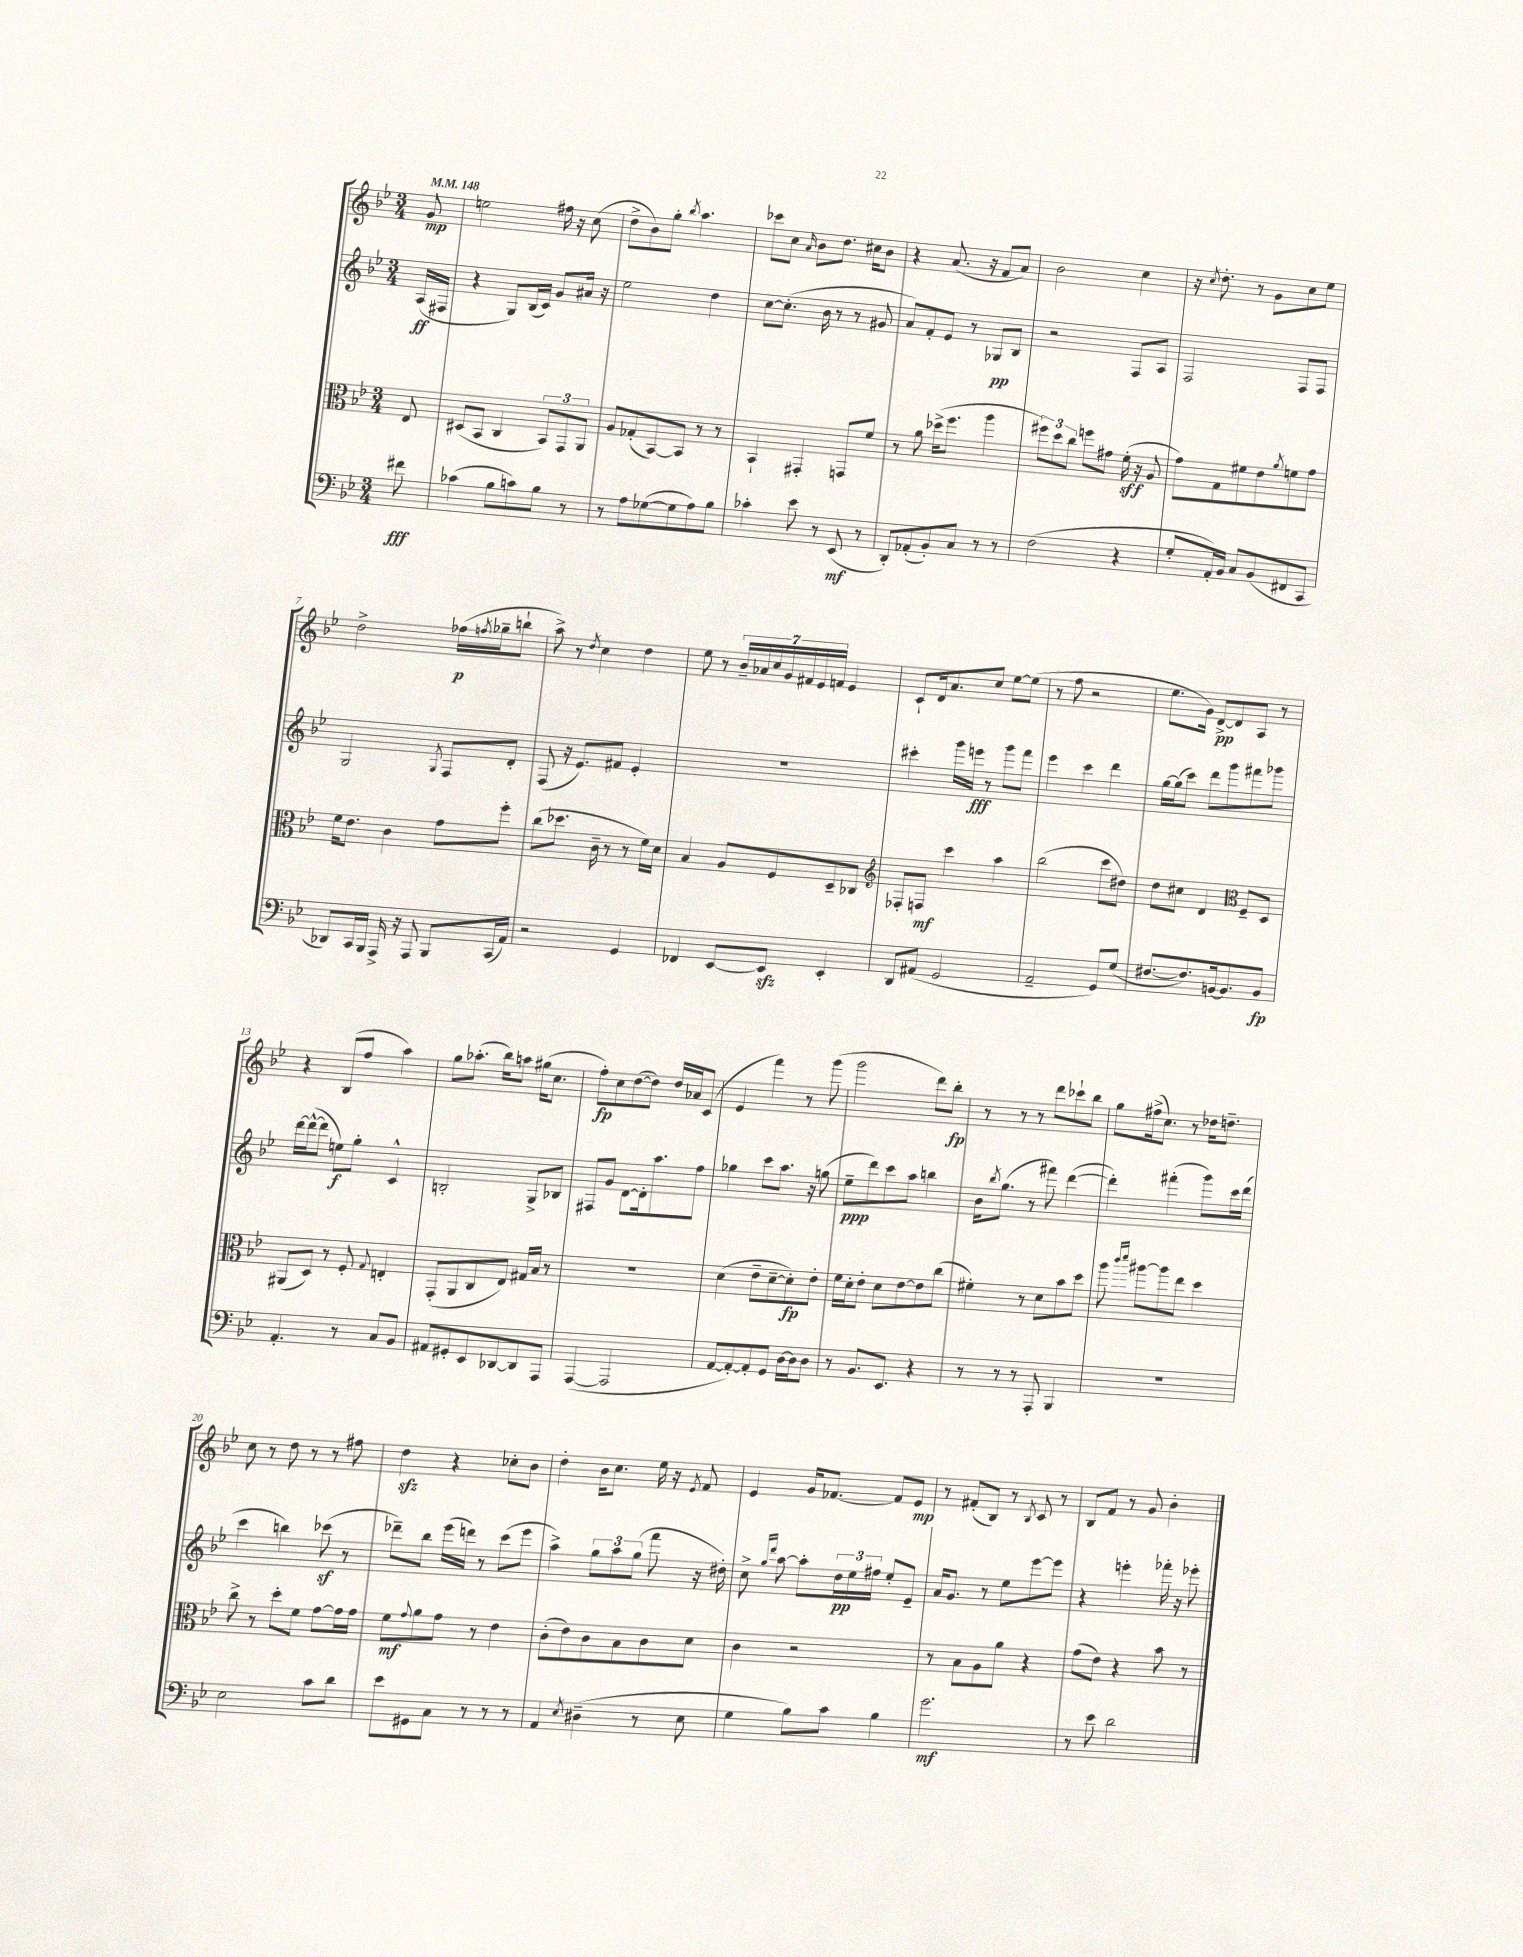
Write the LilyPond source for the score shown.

<<
\new StaffGroup <<
\new Staff = "s0" {
    \clef treble \key bes \major \numericTimeSignature \time 3/4 \partial 8 \tempo 4 = 148
    g'8\mp |
    e''2 fis''16 r16 c''8( |
    d''8-> bes'8) g''8-. \acciaccatura { bes''8 } a''4. |
    ces'''8 c''8 \grace { a'16 } bes'8 d''8. cis''16 bes'8 |
    r4 a'8.( r16 f'8 a'8) |
    bes'2 c''4 |
    r16 \acciaccatura { c''8 } d''8.-. r8 g'8 c''8 ees''8 |
    d''2-> fes''16\p( \acciaccatura { f''8 } ges''16-- b''8-! |
    a''8->) r8 \acciaccatura { d''8 } c''4 d''4 |
    ees''8 r8 \tuplet 7/4 { bes'16-- aes'16 c''16 g'16 fis'16 ees'16 f'16 } ees'4 |
    c'8-! d'16 a'8. c''8 ees''8~ ees''8( |
    r8 f''8 r2 |
    ees''8. g'16) d'8~->\pp d'8 a8 r8 |
    r4 bes8( f''8 a''4) |
    g''8 aes''8.-.( bes''16) a''8 gis''16( c''8. |
    f''8-.\fp) c''8 d''8~( d''8) d''16 aes'16 c'8( |
    ees'4 f'''4) r8 g'''8( |
    g'''2 d'''8) bes''8-.\fp |
    r8 r8 r8 d'''8 ces'''8-! bes''8 |
    g''8 fis''16->( c''8.) r8 des''16 d''8.-- |
    c''8 r8 d''8 r8 r8 fis''8 |
    d''4\sfz r4 ces''8-. bes'8 |
    d''4-. bes'16 c''8. ees''16 r16 \acciaccatura { ees'8 } f'8 |
    ees'4 g'16 fes'8.~ fes'8 ees'8\mp |
    r8 fis'8-.( bes8) r8 \acciaccatura { bes8 } c'8 r8 |
    bes8 f'8 r8 g'8 bes'4-. \bar "|." |
}
\new Staff = "s1" {
    \clef treble \key bes \major \numericTimeSignature \time 3/4 \partial 8
    a16\ff( fis16 |
    r4 g8) bes16( c'16) g'8 ais'16 r16 |
    ees''2 d''4 |
    c''8~ c''8.-.( bes'16 r8 r8 gis'8 |
    a'8) f'8-. ees'8 r8 ges8\pp bes8 |
    r2 f8 a8 |
    f2 f8 f8 |
    g2 \acciaccatura { g8 } f8 d'8-. |
    f8( r16 ees'8.) fis'8 ees'4-. |
    R2. |
    cis'''4-. g'''16 e'''16\fff r8 g'''8 f'''8 |
    ees'''4 c'''4 d'''4 |
    g''16~ g''16( c'''8) d'''8 g'''8 fis'''8 ges'''8 |
    d'''16~ d'''16~-^( d'''8 e''8\f) g''8-. c'4-^ |
    b2-. g8-> bes8 |
    fis8 g'8 d'8~ d'16-. a''8. f''8 |
    ges''4 c'''8 a''8. r16 g''8( |
    ees''8--\ppp d'''8) c'''8 a''8 b''4 |
    bes'16 \acciaccatura { bes''8 } g''8.( r8 fis'''8) d'''4~( |
    d'''4-.) fis'''4-.( g'''8) c'''16 d'''16( |
    c'''4 b''4) ces'''8\sf( r8 |
    des'''8--) bes''8 ees'''16( d'''16) r8 c'''8( ees'''8 |
    a''4->) \tuplet 3/2 { g''8 a''8 g''8( } f'''8 r16 dis''16-.) |
    c''8-> \grace { g''16 d'''16 } a''8~ a''8-. \tuplet 3/2 { d''16\pp ees''16 fis''16 } ees''8-. ees'8-- |
    a'16 g'8. r8 ees''8 ees'''8~ ees'''8 |
    r4 e'''4-. fes'''16-. r16 ees'''8-. \bar "|." |
}
\new Staff = "s2" {
    \clef alto \key bes \major \numericTimeSignature \time 3/4 \partial 8
    ees8 |
    dis8( bes,8 c4 \tuplet 3/2 { bes,8) g,8 a,8 } |
    a8 ges8-.( bes,8~) bes,8 r8 r8 |
    bes,4-! gis,4-. g,8 f'8 |
    r8 a'8 des''16->( f''8. a''4 |
    \tuplet 3/2 { fis''8) d''8 c''8 } f''8 gis'8 f'16-.\sff( r16 a8 |
    g'8) g8 fis'8 ees'8 \acciaccatura { a'8 } f'8 g'8 |
    f'16 ees'8. c'4 g'8 f''8-. |
    c''8( des''8. c'16-- r8 r8 f'16) d'16 |
    bes4 a8 f8 d8-- ces8 |
    \clef treble fes8-. f8\mf c'''4 a''4 |
    bes''2( c'''8 dis''8) |
    d''8 cis''8 d'4 \clef alto f8-- d8 |
    ais,8( d8) r8 f8-. \appoggiatura { g8 } e4-. |
    g,8-.( a,8 c8 ees8) gis16 bes16 r8 |
    R2. |
    d'4( ees'8-- d'8~-- d'8-.\fp) ees'8-. |
    f'16 d'16-. ees'8-. d'8 ees'8~ ees'8 c''8( |
    fis'4-.) r8 d'8 bes'8 d''8 |
    a''8 \grace { c'''16 d'''16 } ais''8~ ais''8 ees''8 d''4 |
    c''8-> r8 d''8-. f'8 g'8~ g'16 g'16 |
    f'8\mf \appoggiatura { g'8 } a'8 g'8 r8 ees'4 |
    c'8-.( ees'8) c'8 bes8 c'8 d'8 |
    c'4 r2 |
    r8 bes8 a8 a'8 r4 |
    g'8( ees'8) r4 bes'8 r8 \bar "|." |
}
\new Staff = "s3" {
    \clef bass \key bes \major \numericTimeSignature \time 3/4 \partial 8
    fis'8\fff |
    ces'4( bes8 c'8) bes8 r8 |
    r8 a8 ges8~( ges8 a8) bes8 |
    ces'4-. ees'8 r8 ees,8\mf( r8 |
    d,8-.) aes,8-.( bes,8-.) c8 r8 r8 |
    f2( r4 |
    g8-. a,16-.) bes,16 c8 bes,8( fis,8 c,8 |
    des,8) c,16 bes,,16 a,,16-> r16 a,,8 bes,,8 c,16( a,16) |
    r2 g,4 |
    fes,4 ees,8~ ees,8\sfz ees,4-. |
    d,8 ais,8( g,2 |
    a,2-- g,8) g8( |
    fis8.~ fis8.) b,16~ b,8. b,8\fp |
    a,4.-. r8 c8 bes,8 |
    ais,8 gis,8-. ees,8 des,8~ des,8 a,,8 |
    a,,4~( a,,2 |
    a,8~ a,8~-.) a,8-. g,8 d16~ d16 d8 |
    r8 bes,8. ees,8. r4 |
    r8 r8 r8 a,,8-. bes,,4 |
    R2. |
    ees2 c'8 d'8 |
    ees'8 gis,8 c8 r8 r8 r8 |
    a,4 \acciaccatura { ees8 } dis4--( r8 ees8 |
    g4 bes8) c'8 bes4 |
    g'2.\mf |
    r8 ees'8 d'2 \bar "|." |
}
>>
>>
